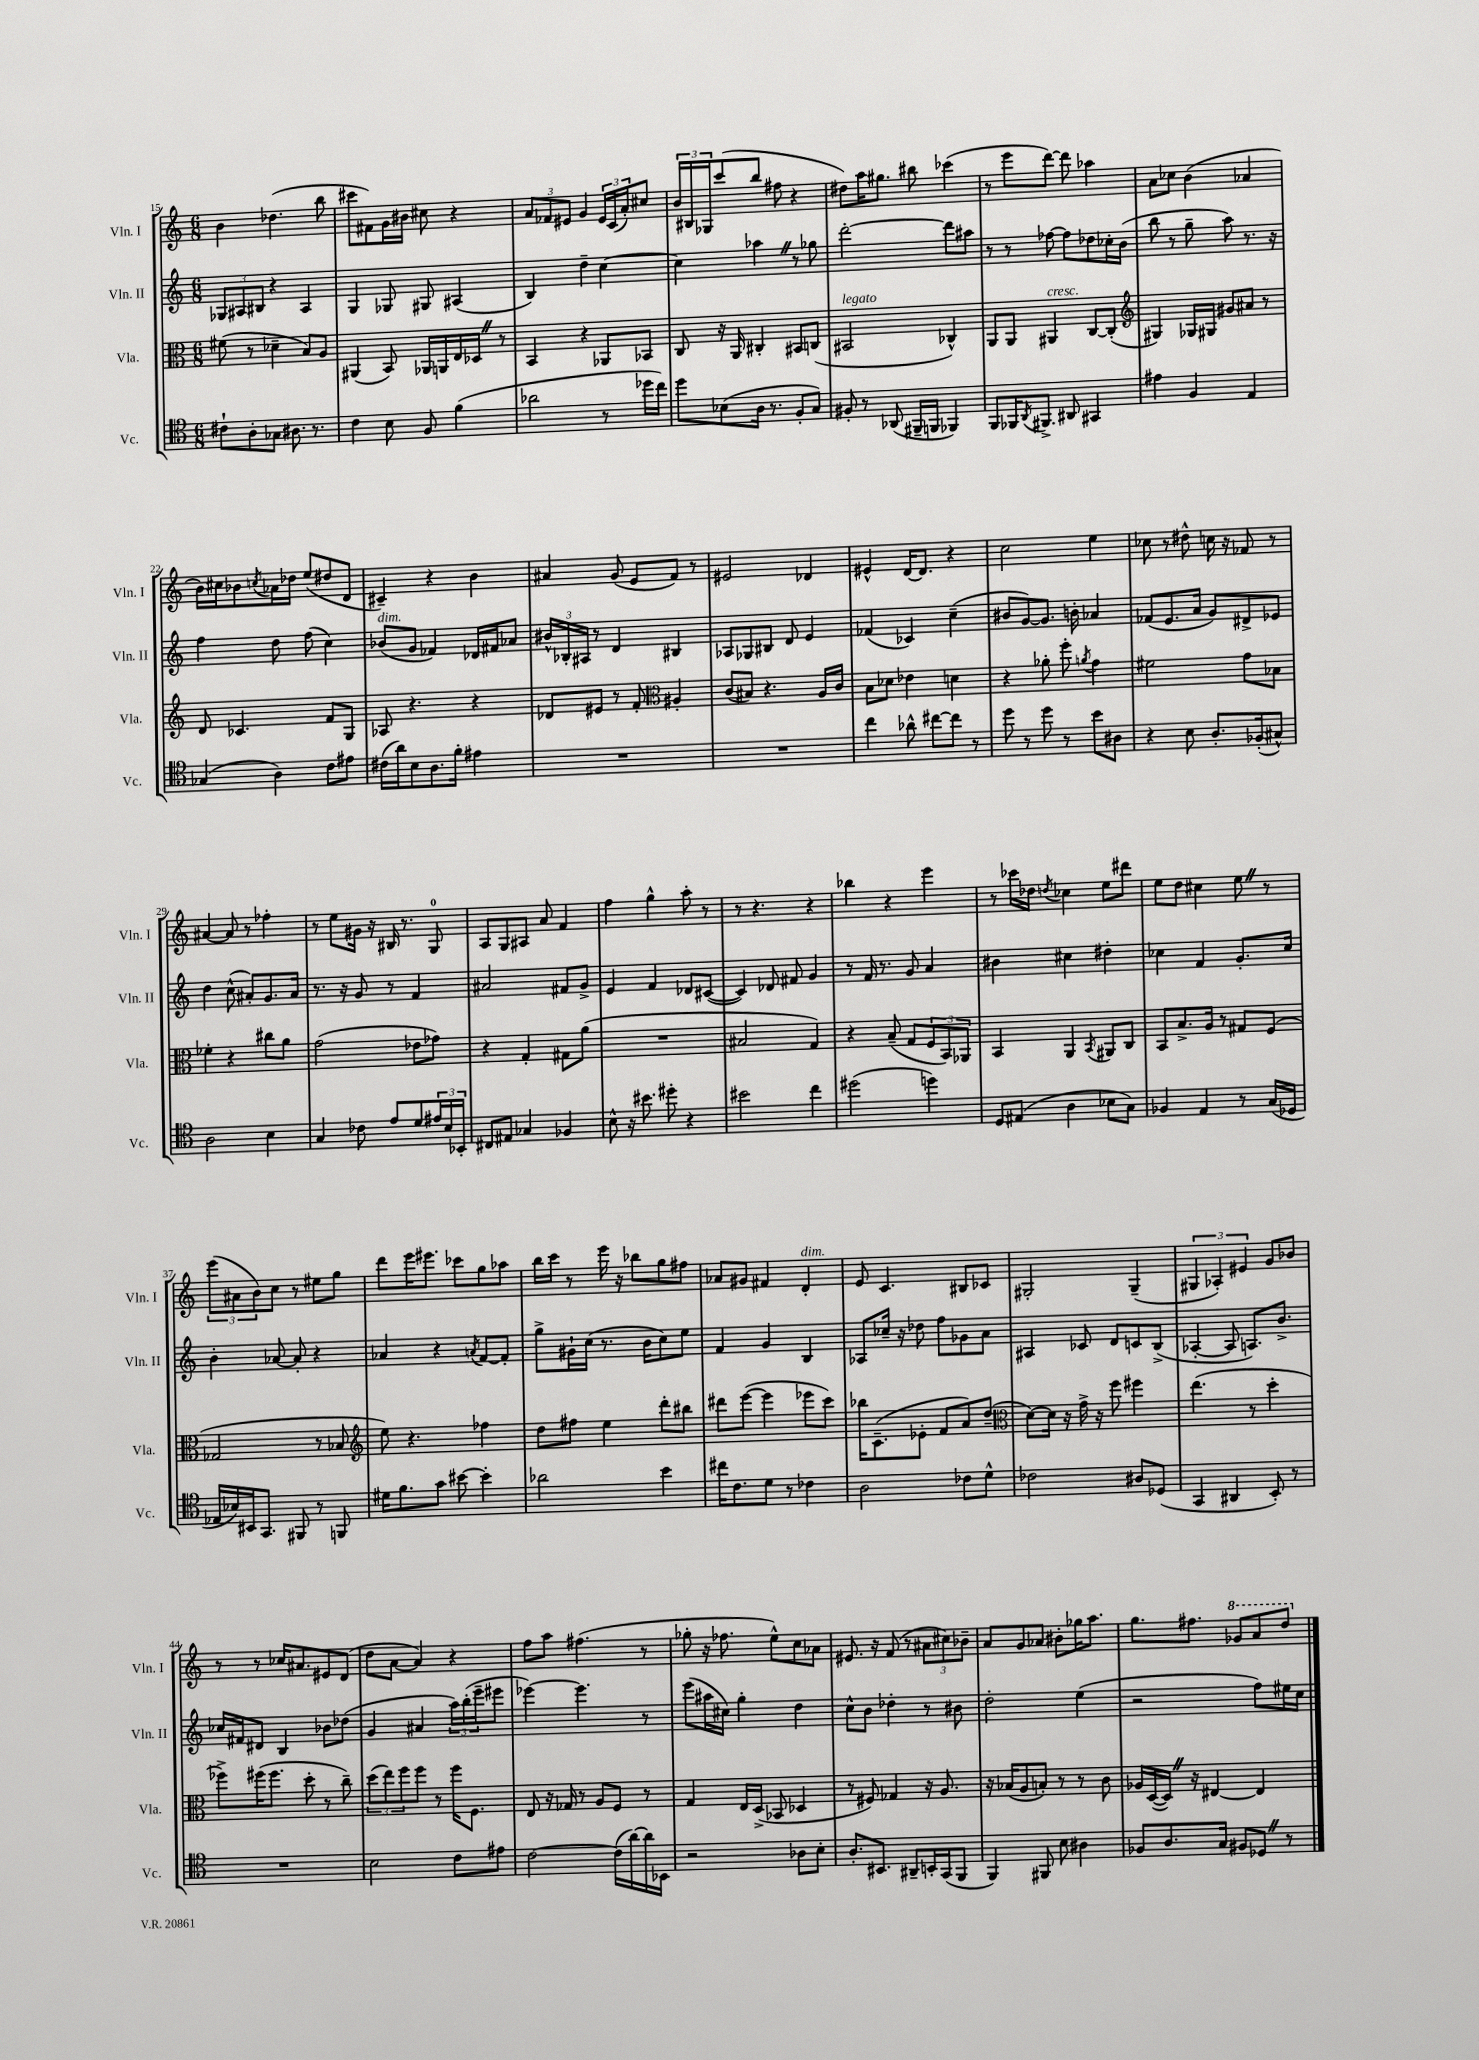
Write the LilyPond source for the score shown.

<<
\new StaffGroup <<
\new Staff = "s0" \with { instrumentName = "Vln. I" shortInstrumentName = "Vln. I" } {
    \clef treble \key c \major \numericTimeSignature \time 6/8
    b'4 des''4.( b''8 |
    cis'''8 fis'8) g'16 bis'16 cis''8 r4 |
    \tuplet 3/2 { a'8 fes'8 eis'8 } g'4 \tuplet 3/2 { eis'16 c'16( a'16-.) } cis''8 |
    \tuplet 3/2 { b'16 bis16 ges16 } c'''8( b''8 fis''8 r4 |
    dis''8) a''16 gis''8. bis''8 ces'''4( |
    r8 e'''8 d'''8~) d'''8 aes''4 |
    a'8 ces''8 b'4( aes'4 |
    b'16) cis''16 bes'8 \acciaccatura { c''8 } aes'16 des''16 e''8( dis''8 d'8 |
    cis'4--) r4 b'4 |
    ais'4 g'8( e'8 f'8) r8 |
    eis'2 des'4 |
    eis'4-^ d'16~ d'8. r4 |
    c''2 e''4 |
    ces''8 r8 dis''8-^ c''16 r16 fes'8 r8 |
    ais'4~ ais'8 r8 fes''4-. |
    r8 e''8 gis'16 r16 bis16 r8. g8-0 |
    a8 g8 ais8 a'8 f'4 |
    f''4 g''4-^ a''8-. r8 |
    r8 r4. r4 |
    bes''4 r4 e'''4 |
    r8 ces'''16 des''16 \acciaccatura { d''8 } ces''4 e''8 dis'''8 |
    e''8 d''8 cis''4 e''8 \once \override BreathingSign.text = \markup { \musicglyph "scripts.caesura.straight" } \breathe r8 |
    \tuplet 3/2 { e'''8( ais'8 b'8) } c''8 r8 eis''8 g''8 |
    d'''8 e'''16 eis'''8. ces'''8 g''8 aes''8 |
    b''16 c'''16 r8 e'''16 r16 bes''8 g''8 fis''8 |
    aes'8 gis'8 fis'4 d'4-.^\markup { \italic "dim." } |
    e'8 c'4. bis8 ces'8 |
    gis2-. gis4--( |
    \tuplet 3/2 { gis4 aes4-.) eis'4 } g'8 bes'8 |
    r8 r8 ces''16 ais'8. eis'8 d'8( |
    d''8 a'8~ a'4) r4 |
    f''8 a''8 fis''4.( r8 |
    ges''8-. r16 fes''8. e''8-^) c''8 aes'8 |
    eis'8. r16 f'8( r8 \tuplet 3/2 { ais'8 cis''8) bes'8-- } |
    a'8 g'8 aes'8 bis'8-. ges''16 a''8. |
    g''8. fis''8. \ottava #1 ges''8 a''8 d'''8 \ottava #0 \bar "|." |
}
\new Staff = "s1" \with { instrumentName = "Vln. II" shortInstrumentName = "Vln. II" } {
    \clef treble \key c \major \numericTimeSignature \time 6/8
    \tuplet 3/2 { ges8 ais8 bis8 } r4 ais4 |
    g4 ges8 gis8 ais4( |
    b4) d''4-- c''4~ |
    c''4 aes''4 \once \override BreathingSign.text = \markup { \musicglyph "scripts.caesura.straight" } \breathe r8 ges''8 |
    d'''2~-. d'''8 ais''8 |
    r8 r8 fes''8~ fes''8 des''8 ces''16-. b'16( |
    b''8 r8 g''8-- a''8) r8. r16 |
    f''4 d''8 f''8( c''4) |
    bes'8^\markup { \italic "dim." }( g'8 fes'4) des'16 fis'16 aes'8 |
    \tuplet 3/2 { bis'16-^ bes16-. ais16 } r8 d'4 bis4 |
    aes8 ges8 bis8 d'8 e'4 |
    fes'4( ces'4) c''4--( |
    bis'8 g'8~) g'8. b'16-. aes'4 |
    fes'8( e'8. a'16 g'8) dis'8-> ees'8 |
    d''4 c''8-^( ais'8-.) g'8. ais'16 |
    r8. r16 g'8 r8 f'4 |
    ais'2 fis'8 g'8-> |
    e'4 f'4 des'8 cis'8~( |
    cis'4) des'8 fis'8 g'4 |
    r8 f'16 r8. g'8 a'4 |
    bis'4 cis''4 dis''4-. |
    ces''4 f'4 g'8.-. ces''16 |
    b'4-. aes'8~ aes'8-. r4 |
    aes'4 r4 \acciaccatura { a'8 } f'8~ f'8-. |
    g''8-> gis'16-! c''16( r8. b'16 c''8) e''8 |
    f'4 g'4 b4 |
    aes8 ces''16-- r16 des''8 f''8 ges'8 a'8 |
    ais4 ces'8 d'8 c'8 b8->( |
    aes4~-. aes8 a8.) b'8.-> |
    ces''16 fis'16 dis'8 b4 bes'8 des''8( |
    g'4 ais'4 \tuplet 3/2 { a''16) b''16-.( e'''16-- } eis'''8 |
    ees'''4~) ees'''4. r8 |
    e'''8( ais''16 cis''16) g''4-. d''4 |
    c''8-^ b'8 des''4-. r8 bis'8 |
    d''2-. e''4( |
    r2 f''8) eis''16 c''16 \bar "|." |
}
\new Staff = "s2" \with { instrumentName = "Vla." shortInstrumentName = "Vla." } {
    \clef alto \key c \major \numericTimeSignature \time 6/8
    fis'8( r8 des'4-- b8) a8 |
    ais,4( b,8) aes,16 a,16 e16 des16 \once \override BreathingSign.text = \markup { \musicglyph "scripts.caesura.straight" } \breathe r8 |
    b,4 r4 aes,8 bes,8 |
    c8 r16 a,16 cis4-. bis,8 c8( |
    bis,2^\markup { \italic "legato" } ces4-^) |
    a,8 a,8 ais,4^\markup { \italic "cresc." } c8~ c8-.( |
    \clef treble gis4) ges16 gis16 gis'8 ais'8 r8 |
    d'8 ces'4. f'8 g8 |
    aes8 r4. r4 |
    des'8 eis'8 r8 f'8-. \clef alto ais4-. |
    c'8( bis8) r4. a16 c'16 |
    b8 des'8 ees'4 d'4 |
    r4 aes'8-. f''8-. \acciaccatura { a'8 } g'4 |
    fis'2 g'8 bes8 |
    fes'4-. r4 cis''8 a'8 |
    g'2( ees'8 ges'8) |
    r4 g4-. gis8 a'8( |
    R2. |
    bis2 g4) |
    r4 b8--( g8 \tuplet 3/2 { f8 b,8) aes,8 } |
    b,4 a,4 \acciaccatura { b,8 } ais,8 c8 |
    b,8 b8.-> a16 r8 gis8 f8( |
    ges2 r8 bes8 |
    \clef treble e''8) r4. fes''4 |
    d''8 fis''8 e''4 d'''8-. bis''8 |
    dis'''8 e'''8~( e'''4 ees'''8 c'''8) |
    bes''16 c'8.--( ees'8-. f'8 a'8) d''8--( |
    \clef alto d'8~) d'16 r16 g'16-> r16 f''8 fis''4 |
    e''4.( r8 d''4-. |
    fes''8->) fis''16( fis''8. d''8-. r8 c''8--) |
    \tuplet 3/2 { d''8( e''8) f''8 } f''8 r8 f''16 f8. |
    e8 r16 ges16 r8 a8 f8 r8 |
    g4 e16 d16->( bes,8 des4 |
    r8 fis8) ges4 r16 a8. |
    r16 bes16( a8 b8-.) r8 r8 c'8 |
    aes16 d16~( d16) \once \override BreathingSign.text = \markup { \musicglyph "scripts.caesura.straight" } \breathe r16 eis4~ eis4 \bar "|." |
}
\new Staff = "s3" \with { instrumentName = "Vc." shortInstrumentName = "Vc." } {
    \clef tenor \key c \major \numericTimeSignature \time 6/8
    cis'8-! a8-. ges8 ais8. r8. |
    c'4 b8 f8 f'4( |
    aes'2 r8 des''16 c''16) |
    d''8 bes8( a16 r8. f8-. g8) |
    fis8-. r8 aes,8( fis,16-- f,16 fes,4) |
    f,8 fes,16 \acciaccatura { a,8 } fis,8.-> ais,8 gis,4 |
    eis'4 f4 e4 |
    ges4( a4) c'8 eis'8 |
    cis'16( a'16) b8 a8. f'16-. eis'4 |
    R2. |
    R2. |
    c''4 aes'8-^ cis''8~ cis''8 r8 |
    d''8 r8 d''8 r8 b'8 ais8 |
    r4 b8 a8.-. fes16-.( gis8-^) |
    a2 b4 |
    g4 ces'8 e'8 d'8 \tuplet 3/2 { eis'16 b16 bes,16-. } |
    cis8 eis8 ges4 fes4 |
    b8-^ r16 bis'8. dis''8-. r4 |
    bis'2 c''4 |
    dis''2( d''4) |
    d8 eis8( a4 bes8 g8) |
    fes4 e4 r8 g16( des16 |
    ees16 bes16) bis,16 g,8. fis,8 r8 f,8 |
    dis'16 f'8. g'8 bis'8~ bis'4-. |
    aes'2 b'4 |
    cis''16 c'8. d'8 r8 ces'4 |
    a2 ces'8 d'8-^ |
    ces'2 ais8 des8( |
    g,4 ais,4 b,8-.) r8 |
    R2. |
    b2 c'8 eis'8 |
    c'2~ c'16( a'16~) a'16 bes,16 |
    r2 aes8 b8-. |
    a8.-. bis,8. ais,8-- b,16-. g,16( f,8 |
    f,4) fis,8 b8 ais4 |
    fes8 a8. g16 fis8 des8 \once \override BreathingSign.text = \markup { \musicglyph "scripts.caesura.straight" } \breathe r8 \bar "|." |
}
>>
>>
\layout { \context { \Score currentBarNumber = #15 } }
